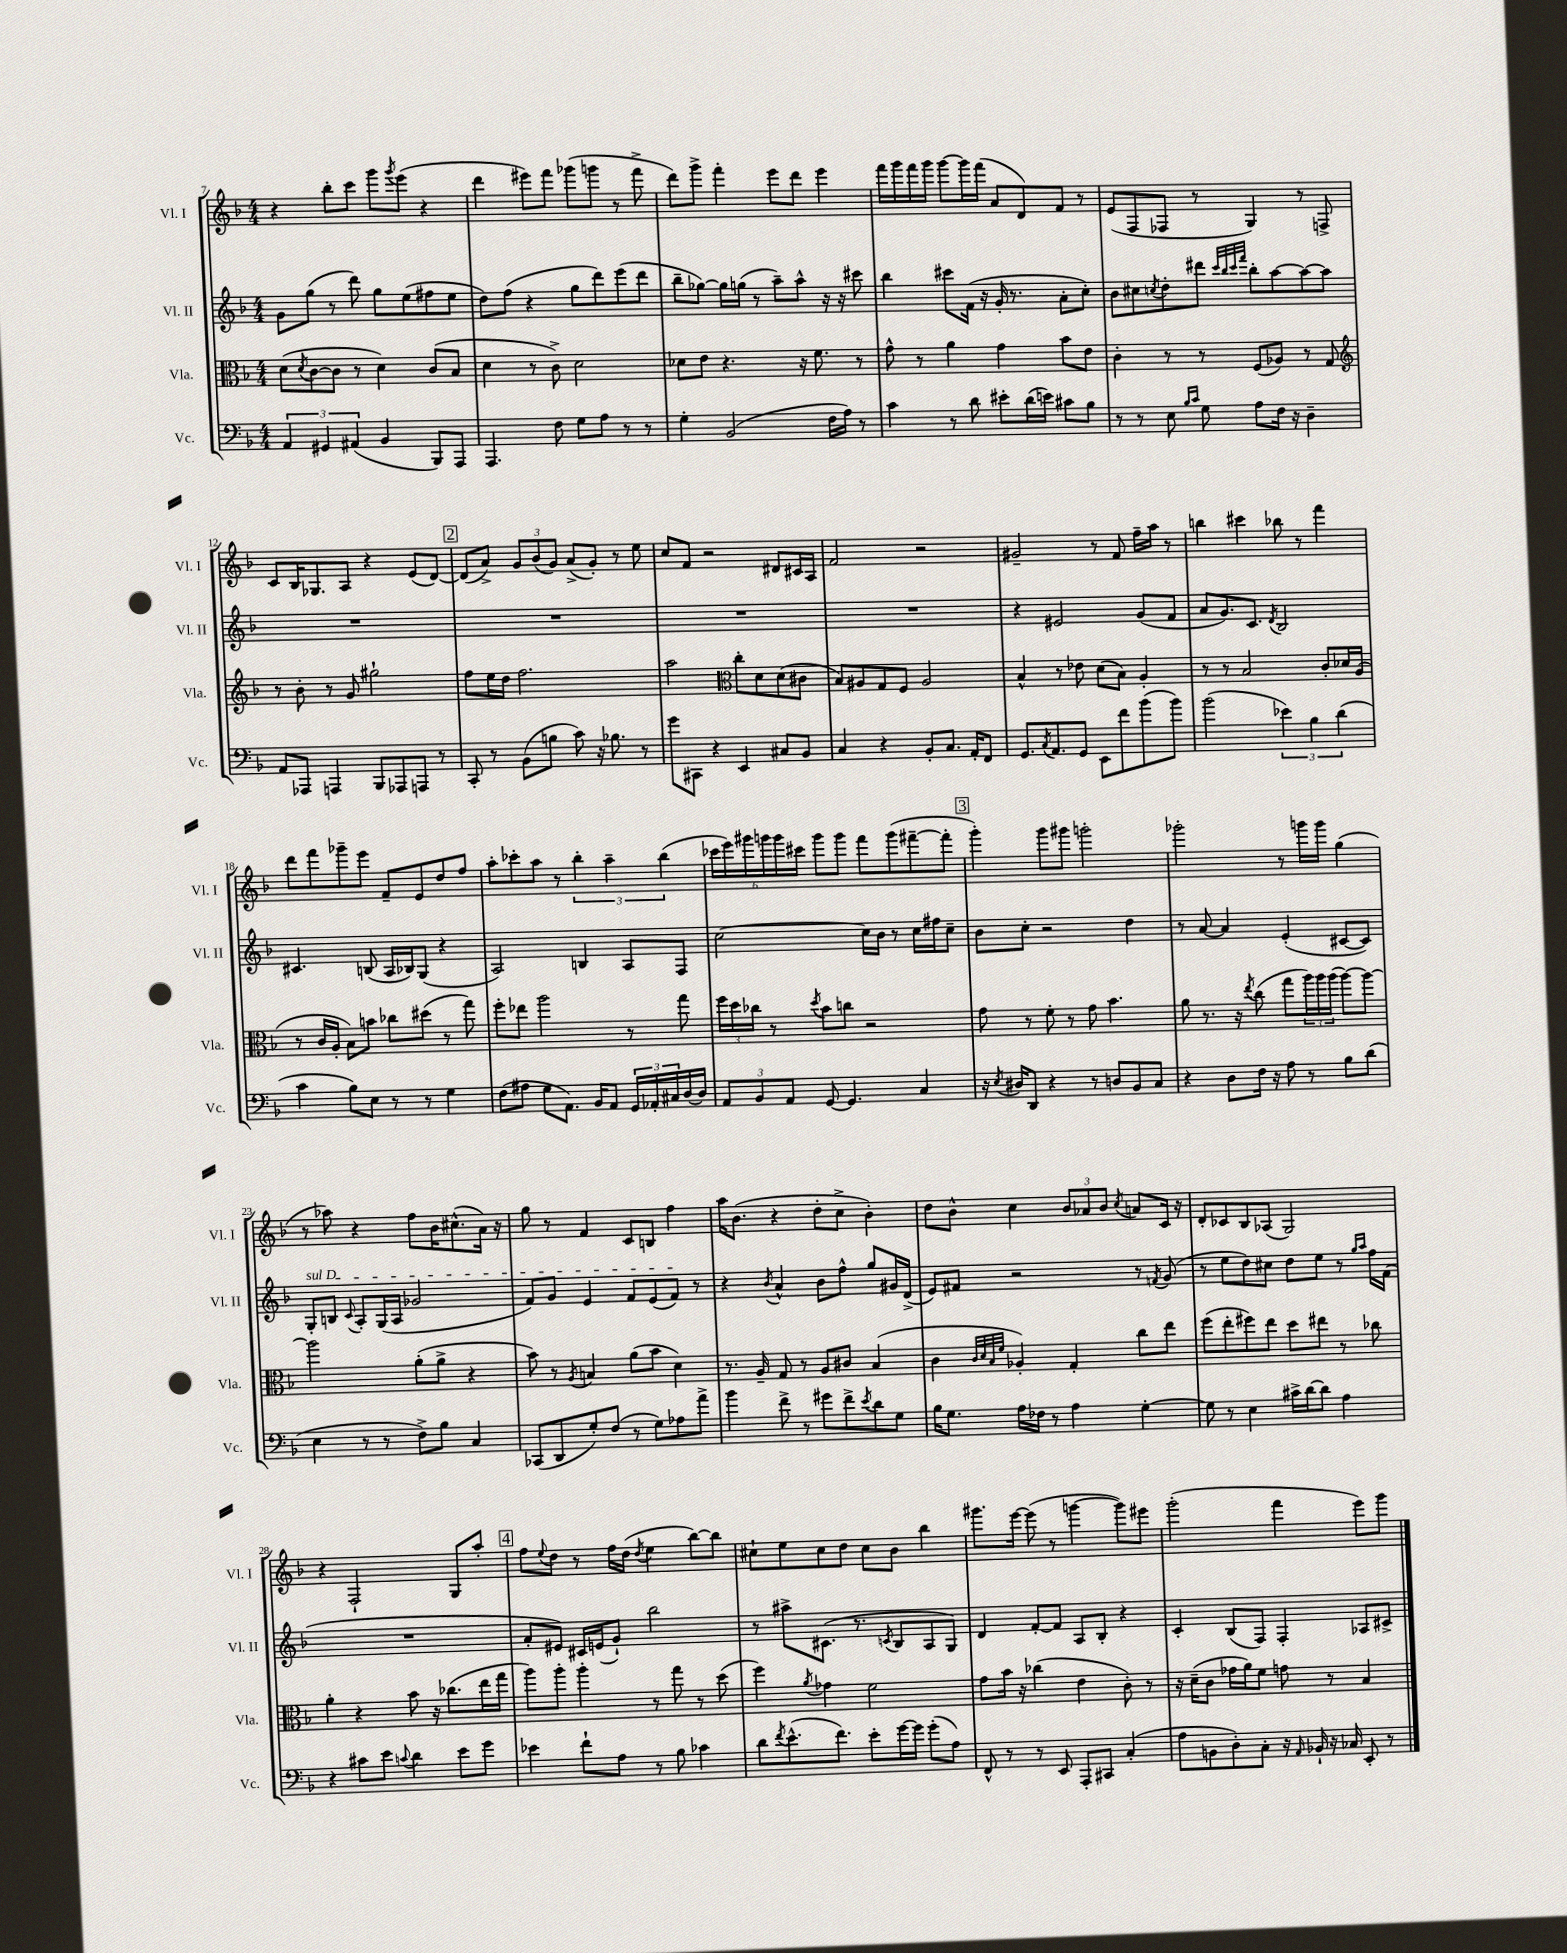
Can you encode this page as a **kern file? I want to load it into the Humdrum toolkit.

**kern	**kern	**kern	**kern
*part4	*part3	*part2	*part1
*staff4	*staff3	*staff2	*staff1
*I"Vc.	*I"Vla.	*I"Vl. II	*I"Vl. I
*I'Vc.	*I'Vla.	*I'Vl. II	*I'Vl. I
*clefF4	*clefC3	*clefG2	*clefG2
*k[b-]	*k[b-]	*k[b-]	*k[b-]
*M4/4	*M4/4	*M4/4	*M4/4
=7	=7	=7	=7
6AA/	(8d\L	8g\L	4r
.	8qd/	.	.
.	[8c\	(8gg\J	.
6GG#X/	.	.	.
.	8c\J]	8r	8bb-'\L
(6AA#X/	.	.	.
.	8r	8ddd\)	8ccc\J
4BB-/	4d\)	8gg\L	8ggg\L
.	.	.	8qggg/
.	.	(8ee\	(8eee\J
8BBB-/L)	(8c/L	8ff#X\	4r
8AAA/J	8B-/J	8ee\J	.
=8	=8	=8	=8
4.AAA/	4d\	8dd\L)	4ddd\
.	.	(8ff\J	.
.	8r	4r	8eee#X\L)
8F\	8c^\)	.	8fff\J
8G\L	2d\	8gg\L	(8ggg-X\L
8A\J	.	8ddd\)	8gggn\J
8r	.	(8eee\	8r
8r	.	8ddd\J	8fff^\
=9	=9	=9	=9
4G'\	8d-X\L	8bb-~\L	8ddd\L)
.	8e\J	[8gg-X\J)	8ggg^\J
(2BB-/	4.r	16gg-\LL]	4fff'\
.	.	(16ggn\JJ	.
.	.	8r	.
.	.	8aa~\L)	8eee\L
.	16r	8aa^^\J	8ddd\J
.	8.f\	.	.
16F\LL	.	16r	4eee\
16A\JJ)	.	16r	.
8r	8r	8ccc#X\	.
=10	=10	=10	=10
4c\	8g^^\	4bb-\	16fff\LL
.	.	.	16ggg\
.	8r	.	16fff\
.	.	.	16ggg\JJ
8r	4a\	8ccc#X\L	[8ggg\L
8d\	.	(16f\Jk	16ggg\L]
.	.	16r	(16fff\JJ
8e#X'\L	4g\	16g'/	8a/L
.	.	8.r	.
(16d\L	.	.	8d/)
16en\JJ)	.	.	.
8c#X\L	8b-\L	8a'\L	8f/J
8B-\J	8e\J	8cc'\J)	8r
=11	=11	=11	=11
8r	4c'\	8b-\L	(8e/L
8r	.	8cc#X\	8F/
.	.	8qccn/	.
8E\	8r	8dd'\	8F-X/J
16qqB-/LL	.	.	.
16qqc/JJ	.	.	.
8G\	8r	8ddd#X\J	8r
.	.	32qqccc/LLL	.
.	.	32qqbb-/	.
.	.	32qqccc/	.
.	.	32qqfff/JJJ	.
8A\L	(8F/L	8bb-'\L	4G/)
16F\Jk	8A-X/J)	[8aa\	.
16r	.	.	.
4D~\	8r	8aa\_	8r
.	8G/	8aa\J]	8Fn^/
!!LO:LB:g=z
=12	=12	=12	=12
*	*clefG2	*	*
8AA/L	8r	1r	8c/L
8AAA-X/J	8b-'\	.	16B-/K
.	.	.	8.G-X/
4AAAn/	8r	.	.
.	8g/	.	8A/J
8BBB-/L	2gg#X`\	.	4r
8AAA-X/	.	.	.
8AAAn/J	.	.	(8e/L
8r	.	.	[8d/J)
!!LO:REH:place=s1:t=2
=13	=13	=13	=13
8CC'/	8ff\L	1r	(8d/L]
8r	16ee\L	.	8a^/J)
.	16dd\JJ	.	.
(8BB-\L	2.ff\	.	12g/L
.	.	.	(12b-/
8Bn\J	.	.	.
.	.	.	12g/J)
8c\)	.	.	(8a^/L
16r	.	.	8g'/J)
8.B-X\	.	.	.
.	.	.	8r
8r	.	.	8ee\
=14	=14	=14	=14
8g\L	2aa\	1r	8cc/L
8CC#X\J	.	.	8f/J
4r	.	.	2r
*	*clefC3	*	*
4EE/	8cc'\L	.	.
.	8d\	.	.
8C#X/L	(8d\	.	8d#X/L
8BB-/J	8c#X\J	.	16c#X/L
.	.	.	16A/JJ
=15	=15	=15	=15
4C/	8B-/L)	1r	2f/
.	8A#X/	.	.
4r	8G/	.	.
.	8F/J	.	.
8BB-'/L	2A#/	.	2r
8.C/J	.	.	.
16AA'/KL	.	.	.
8FF/J	.	.	.
=16	=16	=16	=16
8.GG/L	4B-^^/	4r	2g#X~/
8qC/	.	.	.
8.AA/	.	.	.
.	8r	2e#X/	.
8GG/J	8e-X\	.	.
8EE\L	(8d\L	.	8r
8f\	8B-\J)	.	8f/
(8b-\	4A'/	(8g/L	16ff~\LL
.	.	.	16aa\JJ
8b-\J)	.	8f/J	8r
=17	=17	=17	=17
(2b-\	8r	8a/L	4bbn\
.	8r	8.g/)	.
.	2B-/	.	4ccc#X\
.	.	8.c/J	.
.	.	8qd/	.
6e-X\)	.	2B-/	8bb-X\
.	.	.	8r
6B-\	.	.	.
.	8c'/L	.	4fff\
(6d\	.	.	.
.	16d-X/L	.	.
.	(16A/JJ	.	.
!!LO:LB:g=z
=18	=18	=18	=18
4c\	8r	4.c#X/	8ddd\L
.	16c/LL	.	8fff\
.	16A'/JJ	.	.
8B-\L)	8B-\L)	.	8ggg-X~\
8E\J	8bn\J	(8Bn/	8eee\J
8r	8cc-X\L	16A/LL	8f~/L
.	.	16B-X/J)	.
8r	(8dd#X\J	(8G/J	8e/
4G\	8r	4r	8dd/
.	8gg\)	.	8ff/J
=19	=19	=19	=19
(8F\L	8ff'\L	2A/)	8aa'\L
8A#X\J	8ee-X\J	.	8ccc-X'\
8G\L	2aa\	.	8aa\J
8.AA\J)	.	.	8r
.	.	4Bn/	6bb-'\
16BB-/KL	.	.	.
8AA/J	.	.	.
.	.	.	6aa~\
24GG/LL	8r	8A/L	.
24AA-X'/	.	.	.
24C#X/	.	.	(6bb-\
[16D/	8gg\	8F/J	.
16D/JJ]	.	.	.
=20	=20	=20	=20
12AA/L	24ff\LL	[2cc\	24ccc-X\LL
.	24dd\	.	24eee\)
12BB-/	24cc-X\JJ	.	24ggg#X\
.	8r	.	24gggn\
12AA/J	.	.	24ggg\
.	.	.	24ccc#X\JJ
.	8qdd/	.	.
[8GG/	8b-\L	.	8ggg\L
4.GG/]	8ccn\J	.	8ggg\J
.	2r	16cc\LL]	8fff\L
.	.	16b-\JJ	.
.	.	8r	(8ggg\
4C/	.	16cc\LL	[8fff#X~\
.	.	16ff#X\J	.
.	.	8cc~\J	8fff#'\J]
!!LO:REH:place=s1:t=3
=21	=21	=21	=21
16r	8g\	8b-\L	4ggg'\)
8qE/	.	.	.
16D#X/KL	.	.	.
8DD/J	8r	8cc'\J	.
4r	8f'\	2r	8ggg\L
.	8r	.	8ggg#X\J
8r	8g\	.	2gggn'\
8Dn/L	4.b-\	.	.
8BB-/	.	4dd\	.
8C/J	.	.	.
=22	=22	=22	=22
4r	8a\	8r	2ggg-X'\
.	8.r	[8a/	.
8D\L	.	4a/]	.
.	16r	.	.
.	8qee/	.	.
16F\Jk	(8cc\	.	.
16r	.	.	.
8A\	8gg\L	(4e'/	8r
8r	24aa\L)	.	16gggn\LL
.	24aa\	.	.
.	.	.	16ggg\JJ
.	(24aa\JJ	.	.
8B-\L	[8aa\L)	[8c#X/L	(4gg\
(8d\J	8aa\J_	8c#/J])	.
!!LO:LB:g=z
=23	=23	=23	=23
!	!	!LO:TX:a:i:t=sul D	!
4E\	2aa\]	8G'/L	8r
.	.	8Bn/J	8aa-X\)
.	.	8qqc/	.
8r	.	8A'/L	4r
8r	.	(16G/L	.
.	.	16A/JJ	.
8F^\L)	(8a'\L	2g-X/	8ff\L
8B-\J	8a^\J	.	16b-\K
.	.	.	(8.cc#X^^\
4C/	4r	.	.
.	.	.	16a\Jk)
.	.	.	16r
=24	=24	=24	=24
(8CC-X/L	8b-\)	8f/L)	8gg\
8DD/	8r	8g/J	8r
.	8qA/	.	.
8G'/)	4Bn/	4e/	4f/
(8F/J	.	.	.
8r	(8a\L	8f/L	8c/L
8G\L)	8b-\J	(8e/	8Bn/J
8A-X\	4d\)	8f/J)	4ff\
8a^\J	.	8r	.
=25	=25	=25	=25
4b-\	8.r	4r	16aa\KL
.	.	.	(8.b-\J
.	16A~/	.	.
.	.	8qb-/	.
8f^\	8G/	4a^^/	4r
8r	8r	.	.
8g#X\L	8A/L	8b-\L	8dd'\L
8f^\	8c#X/J	8ff^^\J	8cc^\J
8qe/	.	.	.
8d\	(4B-/	8gg/L	4b-'\)
8G\J	.	16g#X/L	.
.	.	(16d^/JJ	.
=26	=26	=26	=26
16B-\KL	4c\	8e/L)	8dd\L
8.G\J	.	.	.
.	.	8f#X/J	8b-^^\J
.	32qqc/LLL	.	.
.	32qqd/	.	.
.	32qqB-/	.	.
.	32qqf/JJJ	.	.
16A\LL	4A-X'/)	2r	4cc\
16F-X\JJ	.	.	.
8r	.	.	.
4A\	4G'/	.	12b-/L
.	.	.	12a-X/
.	.	.	12b-/J
.	.	.	8qcc/
[4G'\	8cc\L	8r	8an/L
.	.	8qfn/	.
.	8ee\J	(8g/	16c/Jk
.	.	.	16r
=27	=27	=27	=27
8G\]	(8ff\L	8r	8d'/L
8r	8ee'\	8ee\L	8c-X/
4E\	8ff#X\)	8dd\)	8B-/
.	8ee\J	8cc#X\J	(8A-X/J
16c#X^\LL	8dd\L	8dd\L	2G/)
[16d\J	.	.	.
8d\J]	8ee#X\J	8ee\J	.
4A\	8r	8r	.
.	.	16qqgg/LL	.
.	.	16qqaa/JJ	.
.	8cc-X\	16ff\LL	.
.	.	(16f\JJ	.
!!LO:LB:g=z
=28	=28	=28	=28
4r	4a'\	1r	4r
8c#X\L	4r	.	2F`/
8e\J	.	.	.
8qqcn/	.	.	.
4d\	8b-\	.	.
.	16r	.	.
.	(8.cc-X\L	.	.
8e\L	.	.	8G/L
8g\J	16ee\L	.	8aa'/J
.	16gg\JJ	.	.
!!LO:REH:place=s1:t=4
=29	=29	=29	=29
4e-X\	8aa\L)	8a'/L	8ff\L
.	.	.	8qqee/
.	8aa'\J	8e#X/J)	8dd\J
8f`\L	4aa'\	16c#X/LL	8r
.	.	(16en/J	.
8A\J	.	8g`/J)	16ff\LL
.	.	.	(16dd\JJ
.	.	.	8qdd/
8r	8r	2bb-\	4ee\
8B-\	8gg\	.	.
4c-X\	8r	.	[8bb-\L)
.	(8dd\	.	8bb-\J]
=30	=30	=30	=30
8d\L	4ff\)	8r	8cc#X`\L
8qf/	.	.	.
(8.e^^\	.	8aa#X^\L	8ee\
.	8qa/	.	.
.	4g-X\	(8.c#X\J	8cc#\
8.f\J)	.	.	.
.	.	.	8dd\J
.	.	8.r	.
8e'\L	2f\	.	8cc#\L
.	.	8qcn/	.
[16g\L	.	8B-/L	8b-\J
16g\JJ]	.	.	.
(8g'\L	.	8A/	4bb-\
8A\J)	.	8G/J)	.
=31	=31	=31	=31
8FF^^/	8g\L	4d/	8.ggg#X\L
8r	16b-\Jk	.	.
.	16r	.	[16eee\Jk
8r	(4cc-X\	[8f'/L	(8eee\]
8EE/	.	8f/J]	8r
8AAA'/L	4e\	8A/L	[4gggn\
8CC#X/J	.	8B-'/J	.
(4C'/	8c'\)	4r	8ggg\L])
.	8r	.	8eee#X\J
=32	=32	=32	=32
8A\L	16r	4c'/	(2ggg'\
.	(16d~\KL	.	.
8BBn\	8c\J	.	.
8D'\)	16g-X\LL	(8B-/L	.
.	16a\J)	.	.
8C'\J	8f\J	8F/J)	.
16r	8gn\	4F'/	4fff\
16qqAA/	.	.	.
16BB-X`/	.	.	.
16r	8r	.	.
16C-X/	.	.	.
8EE'/	4B-/	8A-X/L	8eee\L)
8r	.	8c#X^/J	8ggg\J
==	==	==	==
*-	*-	*-	*-
